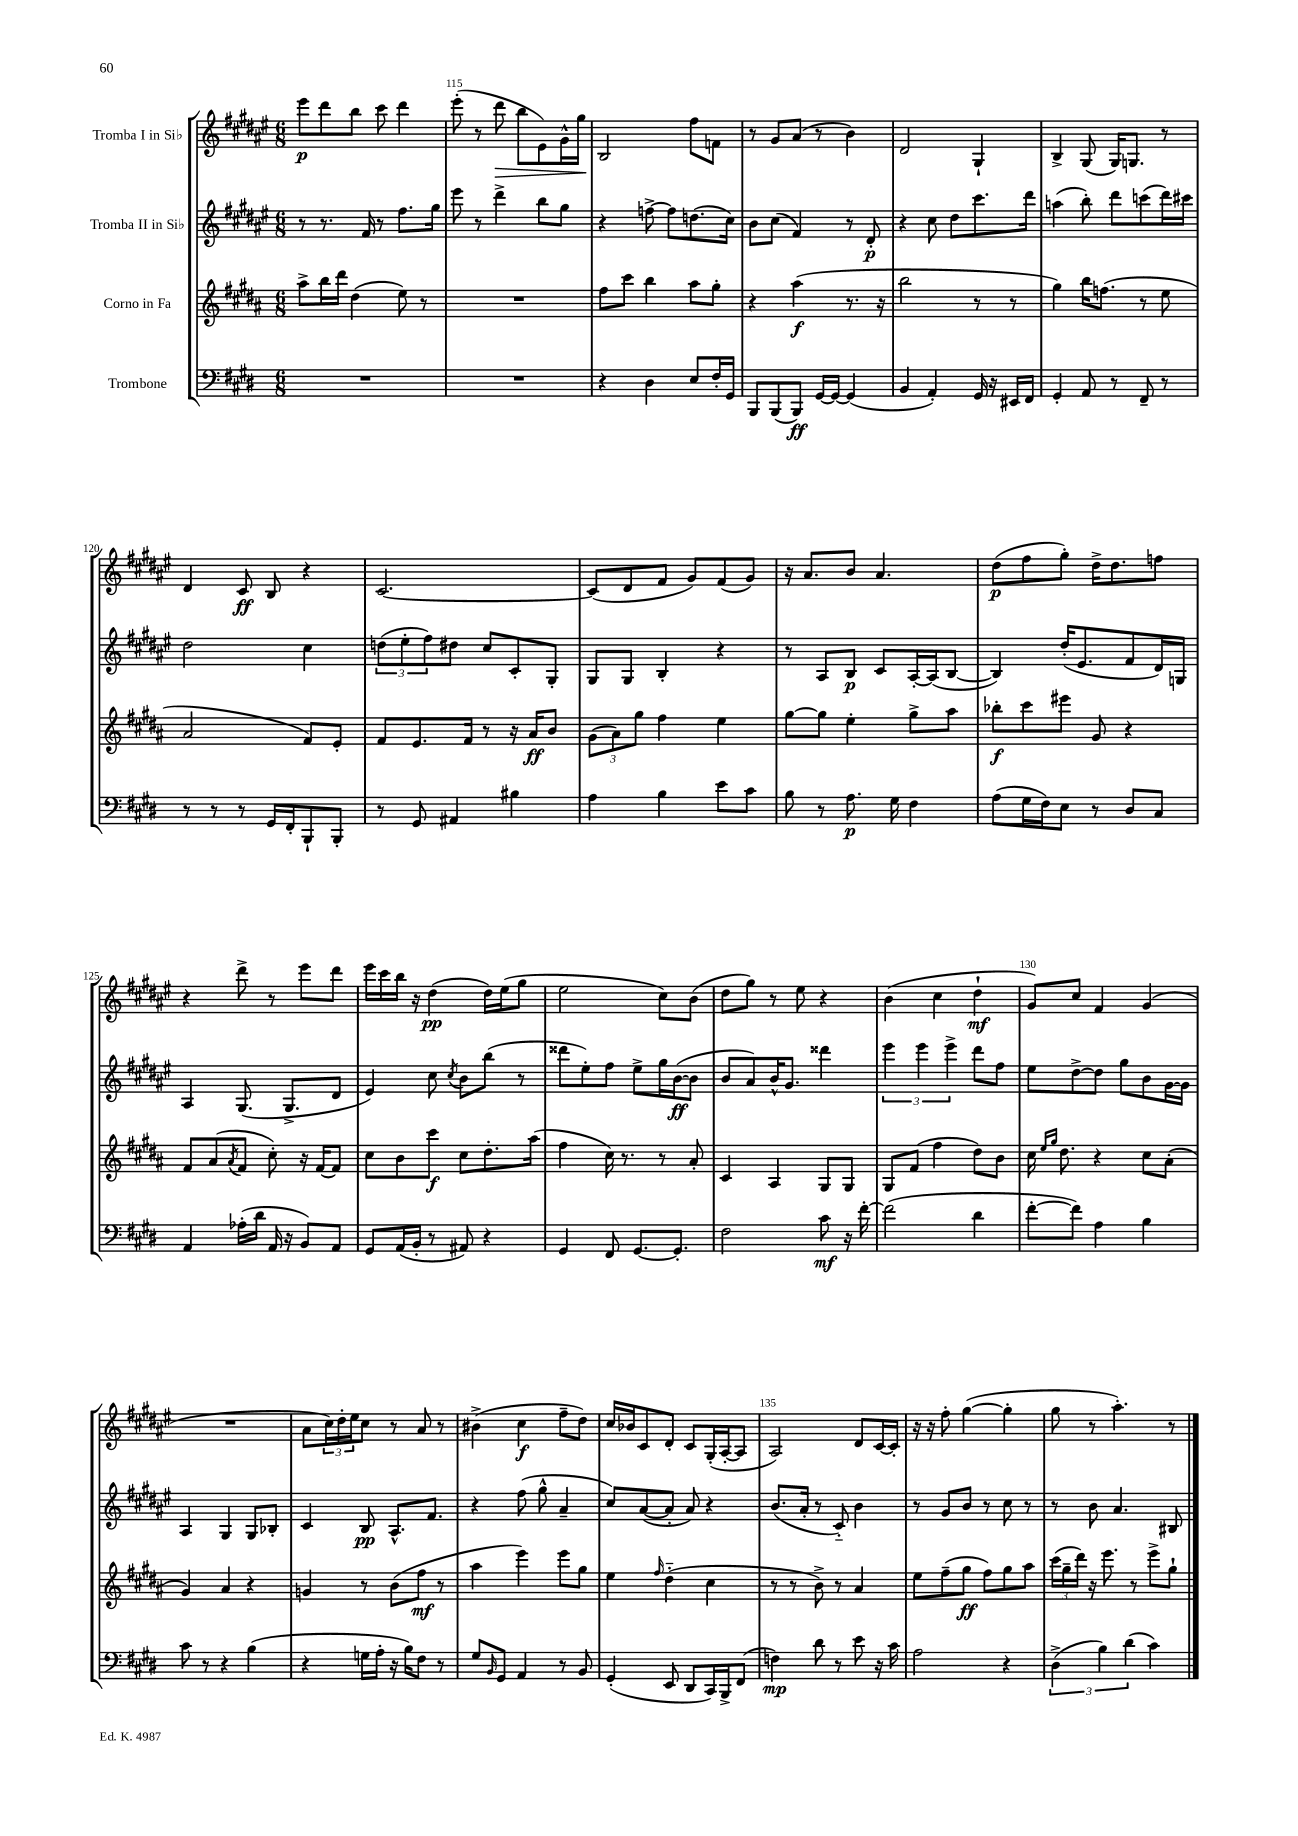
<<
\new StaffGroup <<
\new Staff = "s0" \with { instrumentName = "Tromba I in Sib" } {
    \clef treble \key fis \major \numericTimeSignature \time 6/8
    eis'''8\p dis'''8 b''8 cis'''8 dis'''4 |
    eis'''8-.( r8 dis'''8\> b''8 eis'8) gis'16-^ gis''16\! |
    b2 fis''8 f'8 |
    r8 gis'8 ais'8( r8 b'4) |
    dis'2 gis4-! |
    b4-> gis8( gis16) g8. r8 |
    dis'4 cis'8\ff b8 r4 |
    cis'2.~ |
    cis'8( dis'8 fis'8 gis'8) fis'8( gis'8) |
    r16 ais'8. b'8 ais'4. |
    dis''8\p( fis''8 gis''8-.) dis''16-> dis''8. f''8 |
    r4 dis'''8-> r8 eis'''8 dis'''8 |
    eis'''16 cis'''16 b''16 r16 dis''4\pp( dis''16) eis''16( gis''8 |
    eis''2 cis''8) b'8( |
    dis''8 gis''8) r8 eis''8 r4 |
    b'4( cis''4 dis''4-!\mf |
    gis'8) cis''8 fis'4 gis'4( |
    R2. |
    ais'8 \tuplet 3/2 { cis''16) dis''16-. eis''16 } cis''8 r8 ais'8 r8 |
    bis'4->( cis''4\f fis''8-- dis''8) |
    cis''16 bes'16 cis'8 dis'8-. cis'8 gis16-.( ais16~-. ais8 |
    ais2) dis'8 cis'16~ cis'16-. |
    r16 r16 fis''8-. gis''4~( gis''4-. |
    gis''8 r8 ais''4.-.) r8 \bar "|." |
}
\new Staff = "s1" \with { instrumentName = "Tromba II in Sib" } {
    \clef treble \key fis \major \numericTimeSignature \time 6/8
    r8 r8. fis'16 r8 fis''8. gis''16 |
    eis'''8 r8 dis'''4-> b''8 gis''8 |
    r4 f''8~-> f''8 d''8.( cis''16) |
    b'8 cis''8( fis'4) r8 dis'8-.\p |
    r4 cis''8 dis''8 cis'''8. dis'''16 |
    a''4( b''8-.) dis'''8 c'''8( dis'''16) cis'''16 |
    dis''2 cis''4 |
    \tuplet 3/2 { d''8( eis''8-. fis''8) } dis''8 cis''8 cis'8-. gis8-. |
    gis8 gis8 b4-. r4 |
    r8 ais8 b8\p cis'8 ais16~-. ais16( b8~ |
    b4) dis''16-.( eis'8. fis'8 dis'16) g16 |
    ais4 gis8.( gis8.-> dis'8 |
    eis'4) cis''8 \acciaccatura { cis''8 } b'8 b''8( r8 |
    disis'''8 eis''8-.) fis''8 eis''8-> gis''16 b'16~\ff( b'8 |
    b'8 ais'8) b'16-^ gis'8. disis'''4 |
    \tuplet 3/2 { eis'''4 eis'''4 eis'''4-> } dis'''8 fis''8 |
    eis''8 dis''8~-> dis''8 gis''8 b'8 gis'16~ gis'16 |
    ais4 gis4 gis8 bes8-. |
    cis'4 b8\pp ais8.-^ fis'8. |
    r4 fis''8( gis''8-^ ais'4-- |
    cis''8) ais'8~( ais'8-. ais'8) r4 |
    b'8.( ais'16-. r8 cis'8-_) b'4 |
    r8 gis'8 b'8 r8 cis''8 r8 |
    r8 b'8 ais'4. bis8 \bar "|." |
}
\new Staff = "s2" \with { instrumentName = "Corno in Fa" } {
    \clef treble \key b \major \numericTimeSignature \time 6/8
    ais''8-> b''16 dis'''16 dis''4( e''8) r8 |
    R2. |
    fis''8 cis'''8 b''4 ais''8 gis''8-. |
    r4 ais''4\f( r8. r16 |
    b''2 r8 r8 |
    gis''4) b''16 f''8.( r8 e''8 |
    ais'2 fis'8) e'8-. |
    fis'8 e'8. fis'16 r8 r16 ais'16\ff b'8 |
    \tuplet 3/2 { gis'8( ais'8) gis''8 } fis''4 e''4 |
    gis''8~ gis''8 e''4-. gis''8-> ais''8 |
    bes''8-.\f cis'''8 eis'''8 gis'8 r4 |
    fis'8 ais'8( \acciaccatura { ais'8 } fis'8 cis''8-.) r16 fis'16~ fis'8 |
    cis''8 b'8 cis'''8\f cis''8 dis''8.-. ais''16( |
    fis''4 cis''16) r8. r8 ais'8-. |
    cis'4 ais4 gis8 gis8 |
    gis8 fis'8( fis''4 dis''8) b'8 |
    cis''16 \grace { e''16 gis''16 } dis''8. r4 cis''8 ais'8-.( |
    gis'4) ais'4 r4 |
    g'4 r8 b'8( fis''8\mf r8 |
    ais''4 e'''4) e'''8 gis''8 |
    e''4 \grace { fis''16 } dis''4-_( cis''4 |
    r8 r8 b'8->) r8 ais'4 |
    e''8 fis''8--( gis''8\ff fis''8) gis''8 ais''8 |
    \tuplet 3/2 { cis'''16( gis''16-- dis'''16) } r16 e'''8. r8 e'''8-> gis''8-! \bar "|." |
}
\new Staff = "s3" \with { instrumentName = "Trombone" } {
    \clef bass \key e \major \numericTimeSignature \time 6/8
    R2. |
    R2. |
    r4 dis4 e8 fis16-. gis,16 |
    b,,8 b,,8( b,,8\ff) gis,16~ gis,16~ gis,4( |
    b,4 a,4-.) gis,16 r16 eis,16 fis,16 |
    gis,4-. a,8 r8 fis,8-- r8 |
    r8 r8 r8 gis,16 fis,16-. b,,8-! b,,8-. |
    r8 gis,8 ais,4 bis4 |
    a4 b4 e'8 cis'8 |
    b8 r8 a8.\p gis16 fis4 |
    a8( gis16 fis16) e8 r8 dis8 cis8 |
    a,4 aes16-.( dis'16 a,16 r16 b,8) a,8 |
    gis,8 a,16( b,16-. r8 ais,8) r4 |
    gis,4 fis,8 gis,8.~ gis,8.-. |
    fis2 cis'8\mf r16 fis'16~-. |
    fis'2( dis'4 |
    fis'8~-. fis'8) a4 b4 |
    cis'8 r8 r4 b4( |
    r4 g16 a16-. r16 b16) fis8 r8 |
    gis8 \grace { b,16 } gis,8 a,4 r8 b,8 |
    gis,4-.( e,8 dis,8 cis,16) b,,16-> fis,8( |
    f4\mp) dis'8 r8 e'8 r16 cis'16 |
    a2 r4 |
    \tuplet 3/2 { dis4->( b4) dis'4( } cis'4) \bar "|." |
}
>>
>>
\layout { \context { \Score currentBarNumber = #114 \override BarNumber.break-visibility = ##(#f #t #t) barNumberVisibility = #(every-nth-bar-number-visible 5) } }
